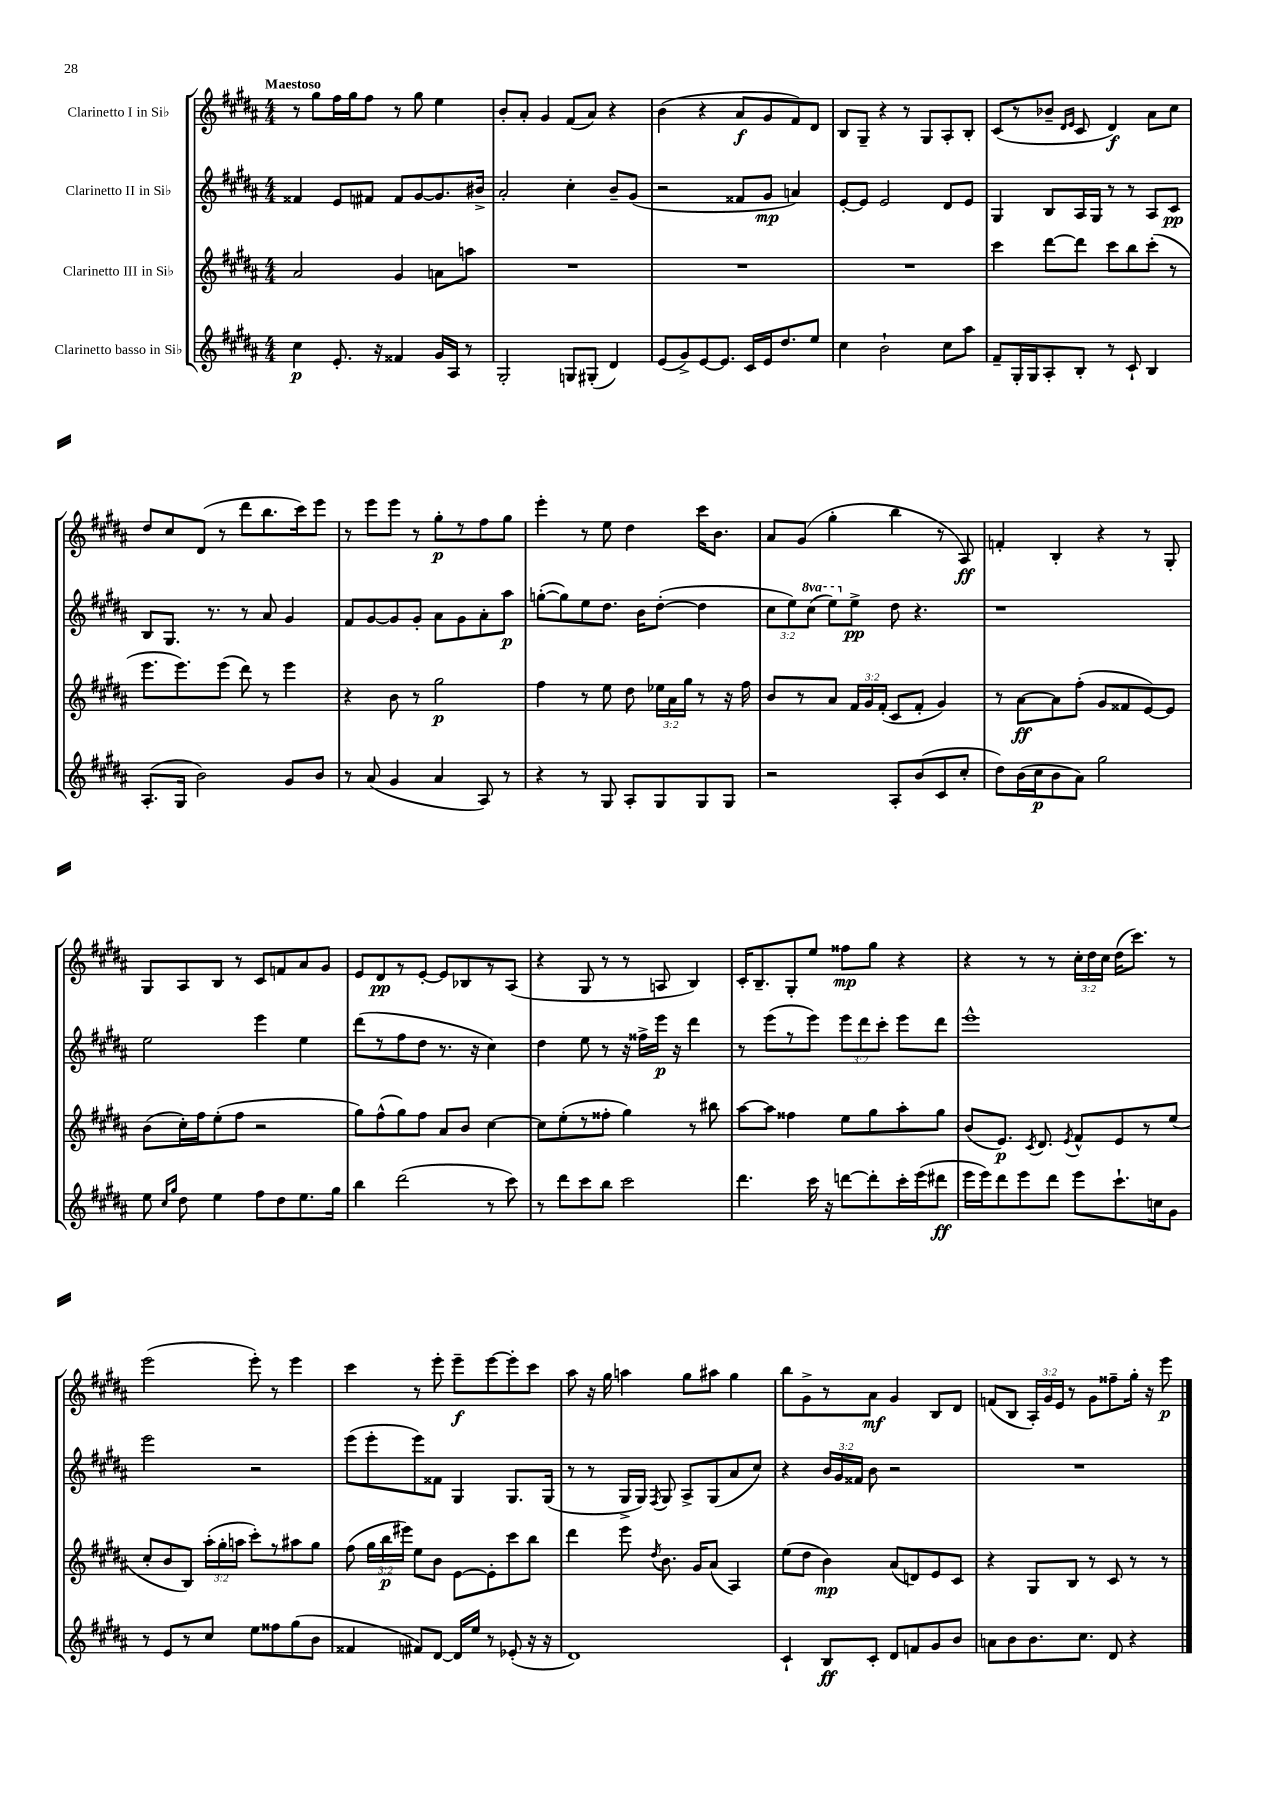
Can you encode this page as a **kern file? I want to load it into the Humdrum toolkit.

**kern	**kern	**kern	**kern
*staff4	*staff3	*staff2	*staff1
*clefG2	*clefG2	*clefG2	*clefG2
*k[f#c#g#d#a#]	*k[f#c#g#d#a#]	*k[f#c#g#d#a#]	*k[f#c#g#d#a#]
*M4/4	*M4/4	*M4/4	*M4/4
4cc#\	2a#/	4f##/	8r
.	.	.	8gg#\L
8.e'/	.	8e/L	16ff#\L
.	.	.	16gg#\J
.	.	8f#/J	8ff#\J
16r	.	.	.
4f##/	4g#/	8f#/L	8r
.	.	[8g#/	8gg#\
16g#/LL	8a\L	8.g#/]	4ee\
16A#/JJ	.	.	.
8r	8aa\J	.	.
.	.	16b#^/Jk	.
=	=	=	=
2G#'/	1r	2a#'/	8b'/L
.	.	.	8a#'/J
.	.	.	4g#/
8G/L	.	4cc#'\	(8f#/L
(8G#'/J	.	.	8a#/J)
4d#/)	.	8b~/L	4r
.	.	(8g#/J	.
=	=	=	=
(8e/L	1r	2r	(4b\
8g#^/)	.	.	.
[8e/	.	.	4r
8.e/]J	.	.	.
.	.	8f##/L	8a#/L
16c#/LL	.	.	.
16e/J	.	8g#/J	8g#/
8.dd#/	.	.	.
.	.	4a/)	8f#/)
8ee/J	.	.	8d#/J
=	=	=	=
4cc#\	1r	[8e'/L	8B/L
.	.	8e/]J	8G#~/J
2b`\	.	2e/	4r
.	.	.	8r
.	.	.	8G#/L
8cc#\L	.	8d#/L	8A#'/
8aa#\J	.	8e/J	8B'/J
=	=	=	=
8f#~/L	4ccc#\	4G#/	(8c#/L
16G#'/L	.	.	8r
16G#/J	.	.	.
8A#'/	[8ddd#\L	8B/L	8b-~/J
.	.	.	16qqd#/LL
.	.	.	16qqe/JJ
8B'/J	8ddd#\]J	16A#/L	8c#/
.	.	16G#/JJ	.
8r	8ccc#\L	8r	4d#/)
8c#`/	8bb\	8r	.
4B/	(8ccc#'\J	8A#/L	8a#\L
.	8r	8c#/J	8cc#\J
=	=	=	=
(8.A#'/L	8.eee\L	8B/L	8dd#/L
.	.	8.G#/J	8cc#/
16G#/Jk	8.eee\)	.	.
2b\)	.	.	(8d#/J
.	.	8.r	.
.	(8eee\J	.	8r
.	8ddd#\)	8r	8ddd#\L
.	8r	8a#/	8.bb\
8g#/L	4eee\	4g#/	.
.	.	.	16ccc#\k)
8b/J	.	.	8eee\J
=	=	=	=
8r	4r	8f#/L	8r
(8a#/	.	[8g#/	8eee\L
4g#/	8b\	8g#/]	8eee\J
.	8r	8g#'/J	8r
4a#/	2gg#\	8a#\L	8gg#'\L
.	.	8g#\	8r
8A#/)	.	8a#'\	8ff#\
8r	.	8aa#\J	8gg#\J
=	=	=	=
4r	4ff#\	([8gg'\L	4eee'\
.	.	8gg\])	.
8r	8r	8ee\	8r
8G#/	8ee\	8.dd#\J	8ee\
8A#'/L	8dd#\	.	4dd#\
.	.	16b\LK	.
8G#/	24ee-\LL	([8dd#'\J	.
.	24a#\	.	.
.	24gg#\JJ	.	.
8G#/	8r	4dd#\]	16ccc#\LK
.	.	.	8.b\J
8G#/J	16r	.	.
.	16ff#\	.	.
=	=	=	=
2r	8b/L	12cc#\L	8a#/L
.	.	12ee\)	.
.	8r	.	(8g#/J
.	.	(12ccc#\J	.
.	8a#/J	8eee\L)	4gg#'\
.	24f#/LL	8ee^\J	.
.	24g#/	.	.
.	(24f#'/JJ	.	.
8A#'/L	8c#/L	8dd#\	4bb\
(8b/	8f#'/J	4.r	.
8c#/	4g#/)	.	8r
8cc#'/J	.	.	8A#/)
=	=	=	=
8dd#\L)	8r	1r	4f'/
(16b\L	[8a#\L	.	.
16cc#\J	.	.	.
8b\	8a#\]	.	4B'/
8a#\J)	(8ff#'\J	.	.
2gg#\	8g#/L	.	4r
.	8f##/	.	.
.	[8e/)	.	8r
.	8e/]J	.	8G#'/
=	=	=	=
8ee\	(8b\L	2ee\	8G#/L
16qqcc#/LL	.	.	.
16qqgg#/JJ	.	.	.
8dd#\	16cc#'\L)	.	8A#/
.	16ff#\J	.	.
4ee\	(8ee'\	.	8B/J
.	8ff#\J	.	8r
8ff#\L	2r	4eee\	8c#/L
8dd#\	.	.	8f/
8.ee\	.	4ee\	8a#/
.	.	.	8g#/J
16gg#\Jk	.	.	.
=	=	=	=
4bb\	8gg#\L)	(8ddd#\L	8e/L
.	(8ff#^^\	8r	8d#/
(2ddd#\	8gg#\)	8ff#\	8r
.	8ff#\J	8dd#\J	[8e'/J
.	8a#/L	8.r	8e/]L
.	8b/J	.	8B-/
.	.	16r	.
8r	[4cc#\	4cc#\)	8r
8ccc#\)	.	.	(8A#/J
=	=	=	=
8r	8cc#\]L	4dd#\	4r
8ddd#\L	(8ee'\	.	.
8ccc#\	8r	8ee\	8G#/
8bb\J	8ff##'\J	8r	8r
2ccc#\	4gg#\)	16r	8r
.	.	16ff##^\LL	.
.	.	16eee\JJ	8A/
.	.	16r	.
.	8r	4ddd#\	4B/)
.	8bb#\	.	.
=	=	=	=
4.ddd#\	[8aa#\L	8r	16c#'/LK
.	.	.	8.B~/
.	8aa#\]J	(8eee\L	.
.	4ff##\	8r	8G#'/
16ccc#\	.	8eee\J)	8ee/J
16r	.	.	.
[8ddd\L	8ee\L	12eee\L	8ff##\L
.	.	12ddd#\	.
8ddd'\]	8gg#\	.	8gg#\J
.	.	12ccc#'\J	.
16ccc#'\L	8aa#'\	8eee\L	4r
(16eee\J	.	.	.
8ddd#\J	8gg#\J	8ddd#\J	.
=	=	=	=
16eee\LL	(8b/L	1eee^^	4r
16eee\J)	.	.	.
8ddd#\	8.e/J)	.	.
8eee\	.	.	8r
.	8qc#/	.	.
.	8.d#/	.	.
8ddd#\J	.	.	8r
.	8qe/	.	.
8eee\L	8f#^^/L	.	24cc#'\LL
.	.	.	24dd#\
.	.	.	24cc#\JJ
8.ccc#`\	8e/	.	(16dd#\LK
.	.	.	8.ccc#\J)
.	8r	.	.
16cc\k	.	.	.
8g#\J	(8ee/J	.	8r
=	=	=	=
8r	8cc#'/L	2eee\	(2eee\
8e/L	8b/	.	.
8r	8B/J)	.	.
8cc#/J	(24aa#'\LL	.	.
.	24gg#'\	.	.
.	24aa\JJ	.	.
8ee\L	8ccc#'\L)	2r	8eee'\)
8ff##\	8r	.	8r
(8gg#\	8aa#\	.	4eee\
8b\J	8gg#\J	.	.
=	=	=	=
4f##/	(8ff#\	(8eee\L	4ccc#\
.	24gg#\LL	8eee'\	.
.	24bb\	.	.
.	24eee#\JJ)	.	.
8f#/L)	8ee\L	8eee\)	8r
[8d#/J	8b\J	8f##\J	8eee'\
16d#/]LL	[8e\L	4G#/	8eee~\L
16ee/JJ	.	.	.
8r	8e'\]	.	[8eee\
(8e-'/	8ccc#\	8.G#/L	8eee'\]
16r	8bb\J	.	8ccc#\J
16r	.	(16G#/Jk	.
=	=	=	=
1d#)	4ddd#\	8r	8aa#\
.	.	8r	16r
.	.	.	16gg#\
.	8eee\	16G#^/LL	4aa\
.	.	16G#/JJ)	.
.	8qdd#/	8qF#/	.
.	8.b\	8G#/	.
.	.	8A#^/L	8gg#\L
.	16g#/LK	.	.
.	(8a#/J	(8G#/	8aa#\J
.	4A#/)	8a#/	4gg#\
.	.	8cc#/J)	.
=	=	=	=
4c#`/	(8ee\L	4r	8bb\L
.	8dd#\J	.	8g#^\
8B/L	4b\)	24b/LL	8r
.	.	24g#/	.
.	.	24f##/JJ	.
8c#'/J	.	8b\	8a#\J
8d#/L	(8a#/L	2r	4g#/
8f/	8d/)	.	.
8g#/	8e/	.	8B/L
8b/J	8c#/J	.	8d#/J
=	=	=	=
8a\L	4r	1r	(8f/L
8b\	.	.	8B/J
8.b\	8G#/L	.	24A#'/LL)
.	.	.	24g#/
.	.	.	24e/JJ
.	8B/J	.	8r
8.cc#\J	.	.	.
.	8r	.	8g#\L
8d#/	8c#/	.	8ff##~\
4r	8r	.	16gg#'\Jk
.	.	.	16r
.	8r	.	8eee\
==	==	==	==
*-	*-	*-	*-
